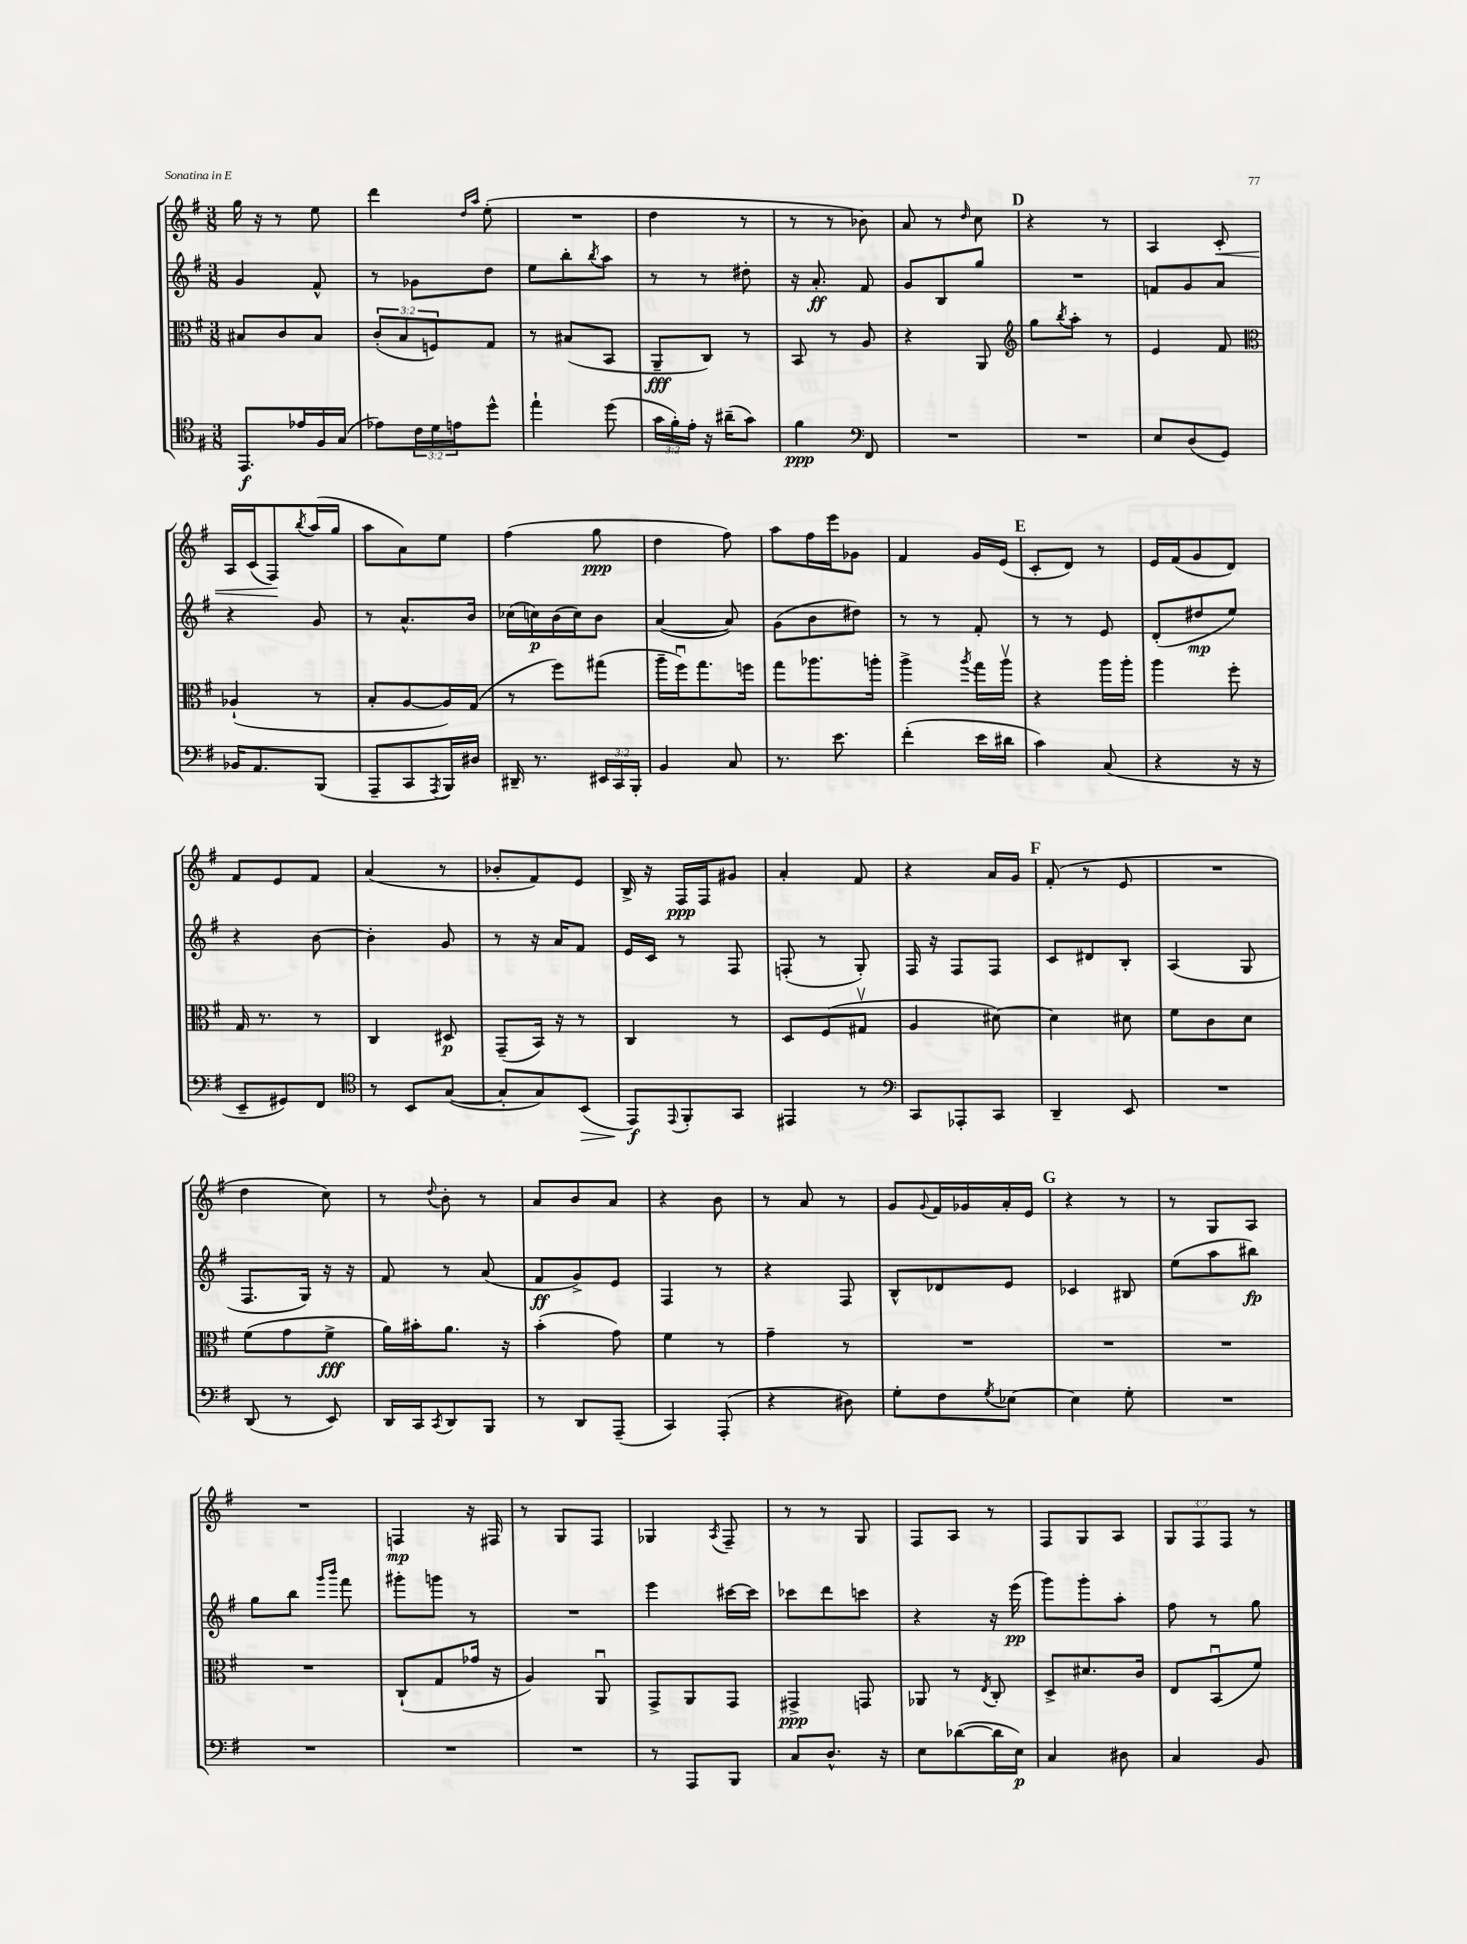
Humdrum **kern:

**kern	**kern	**kern	**kern
*staff4	*staff3	*staff2	*staff1
*clefC4	*clefC3	*clefG2	*clefG2
*k[f#]	*k[f#]	*k[f#]	*k[f#]
*M3/8	*M3/8	*M3/8	*M3/8
8.EE/L	8B#/L	4g/	16gg\
.	.	.	16r
.	8c/	.	8r
16e-/L	.	.	.
16F#/	8B#/J	8f#^^/	8ee\
(16G/JJ	.	.	.
=	=	=	=
8e-\L)	(12c'/L	8r	4ddd\
.	12B/	.	.
24c\L	.	8g-\L	.
24d\	12F/)	.	.
24e\J	.	.	.
.	.	.	16qqdd/LL
.	.	.	16qqaa/JJ
8dd^^\J	8G/J	8dd\J	(8ee'\
=	=	=	=
4ee`\	8r	8ee\L	4.r
.	(8B#/L	8bb'\	.
.	.	8qbb/	.
(8dd\	8BB/J	8aa\J	.
=	=	=	=
24g\LL	8AA~/L	8r	4dd\
24f#'\)	.	.	.
24e'\JJ	.	.	.
16r	8C/J)	8r	.
(16a#~\LK	.	.	.
8g\J)	8r	8dd#'\	8r
=	=	=	=
4f#\	8BB/	16r	8r
.	.	8.a'/	.
.	8r	.	8r
*clefF4	*	*	*
8FF#/	8A/	8f#/	8b-\)
=	=	=	=
4.r	4r	8g/L	8a/
.	.	8B/	8r
.	.	.	16qqdd/
.	8AA/	8gg/J	8cc\
=	=	=	=
*	*clefG2	*	*
4.r	8gg\L	4.r	4r
.	8qbb/	.	.
.	8aa'\J	.	.
.	8r	.	8r
=	=	=	=
8E/L	4e/	8f/L	4A/
(8D/	.	8g/	.
8GG/J)	8f#/	8a/J	8c'/
=	=	=	=
*	*clefC3	*	*
16BB-/LK	(4A-`/	4r	16A/LL
8.AA/	.	.	(16c/J
.	.	.	8F#/)
.	.	.	8qbb/
(8BBB/J	8r	8g/	(16aa/L
.	.	.	16gg/JJ
=	=	=	=
8AAA~/L	8B'/L	8r	8aa\L
8CC/	[8A/	8.a^^/L	8a\)
8qAAA/	.	.	.
16BBB/L)	16A/]L)	.	8ee\J
16D#/JJ	(16G/JJ	16b/Jk	.
=	=	=	=
16DD#~/	8r	(16cc-\LL	(4ff#\
8.r	.	16cc\)	.
.	8ff#\L)	(16b\	.
.	.	16cc\J)	.
24EE#/LL	(8gg#\J	8b\J	8gg\
24CC/	.	.	.
24BBB'/JJ	.	.	.
=	=	=	=
4BB/	16aa~\LL	([4a/	4dd\
.	16ff#u\J)	.	.
.	8.gg\	.	.
8C/	.	8a/])	8ff#\)
.	16ff\Jk	.	.
=	=	=	=
8.r	8gg\L	(8g\L	8aa\L
.	8.aa-\	8b\	16ff#\L
8.e\	.	.	16eee\J
.	.	8dd#\J)	8g-\J
.	16aa'\Jk	.	.
=	=	=	=
(4f#'\	4aa^\	8r	4f#/
.	.	8r	.
.	8qaa/	.	.
16e\LL	16gg\LL	8f#'/	16g/LL
16d#\JJ	16aav\JJ	.	(16e/JJ
=	=	=	=
4c\)	4r	8r	8c'/L
.	.	8r	8d/J)
(8C/	16aa\LL	8e/	8r
.	16aa'\JJ	.	.
=	=	=	=
4r	4aa\	(8d'/L	16e/LL
.	.	.	(16f#/J
.	.	8dd#/	8g/
16r	8ff#'\	8ee/J)	8d/J)
16r	.	.	.
=	=	=	=
8EE~/L	16G/	4r	8f#/L
.	8.r	.	.
8GG#/)	.	.	8e/
8FF#/J	8r	[8b\	8f#/J
=	=	=	=
*clefC4	*	*	*
8r	4C/	4b'\]	(4a/
8BB/L	.	.	.
([8G/J	8D#/	8g/	8r
=	=	=	=
8G'/]L	(8GG~/L	8r	8b-'/L
8G/)	16BB/Jk)	16r	8f#/)
.	16r	16a/LK	.
(8BB/J	8r	8f#/J	8e/J
=	=	=	=
8EE/L)	4C/	16e/LL	16B^/
.	.	16c/JJ	16r
8qqEE/	.	.	.
8FF#'/	.	8r	16F#/LL
.	.	.	16F#/J
8GG/J	8r	8F#/	8g#/J
=	=	=	=
4EE#/	8D/L	(8F'/	4a'/
.	(8F#/	8r	.
8r	8G#v/J	8G'/)	8f#/
=	=	=	=
*clefF4	*	*	*
8CC/L	4A/	16F#/	4r
.	.	16r	.
8AAA-'/	.	8F#/L	.
8CC/J	[8d#\)	8F#/J	16a/LL
.	.	.	16g/JJ
=	=	=	=
4DD~/	4d#\]	8c/L	(8f#'/
.	.	8d#/	8r
8EE/	8d#\	8B'/J	8e/
=	=	=	=
4.r	8f#\L	(4A/	4.r
.	8c\	.	.
.	8d\J	8G/	.
=	=	=	=
(8DD/	(8f#\L	8.F#/L	4dd\
8r	8g\	.	.
.	.	16G/Jk)	.
8EE/)	8f#^\J	16r	8cc\)
.	.	16r	.
=	=	=	=
16DD/LL	16a\LL)	8f#/	8r
16CC/J	16b#'\J	.	.
8qCC/	.	.	8qqdd/
8DD/	8.a\J	8r	8b'\
8BBB/J	.	(8a/	8r
.	16r	.	.
=	=	=	=
8r	(4b'\	8f#/L	8a/L
8DD/L	.	8g^/)	8b/
(8AAA~/J	8g\)	8e/J	8a/J
=	=	=	=
4CC/)	4f#\	4F#/	4r
(8AAA'/	8r	8r	8b\
=	=	=	=
4r	4g~\	4r	8r
.	.	.	8a/
8D#\)	8r	8F#/	8r
=	=	=	=
8G'\L	4.r	8B^^/L	8g/L
.	.	.	8qqg/
8F#\	.	8d-/	16f#/L
.	.	.	16g-/
8qG/	.	.	.
[8E-\J	.	8e/J	16a'/
.	.	.	16e/JJ
=	=	=	=
4E-\]	4.r	4c-/	4r
8G'\	.	8B#/	8r
=	=	=	=
4.r	4.r	(8ee\L	8r
.	.	8aa\	8G/L
.	.	8bb#\J)	8A/J
=	=	=	=
4.r	4.r	8gg\L	4.r
.	.	8bb\J	.
.	.	16qqggg/LL	.
.	.	16qqbbb/JJ	.
.	.	8fff#\	.
=	=	=	=
4.r	(8C`/L	8ggg#'\L	4F/
.	8G/	8ggg\J	.
.	16g-/Jk	8r	16r
.	16r	.	16F#/
=	=	=	=
4.r	4A/)	4.r	8r
.	.	.	8G/L
.	8AAu/	.	8F#/J
=	=	=	=
8r	8GG^/L	4eee\	4G-/
8AAA/L	8AA/	.	.
.	.	.	8qA/
8BBB/J	8GG/J	[16ccc#\LL	8F#~/
.	.	16ccc#\]JJ	.
=	=	=	=
8C/L	4GG#^/	8ccc-\L	8r
8.D^^/J	.	8ddd\	8r
.	8GG/	8ccc\J	8G/
16r	.	.	.
=	=	=	=
8E\L	8AA-/	4r	8F#/L
([8d-\	8r	.	8A/J
.	8qE/	.	.
16d-\]L	8C'/	16r	8r
16E\JJ)	.	(16eee\	.
=	=	=	=
4C/	8D^/L	8ggg\L)	8F#/L
.	8.d#/	8ggg'\	8G/
8D#\	.	8aa'\J	8A/J
.	16c/Jk	.	.
=	=	=	=
4C/	8E/L	8ff#\	12G/L
.	.	.	12F#/
.	(8BBu/	8r	.
.	.	.	12F#/J
8BB/	8f#/J)	8gg\	8r
==	==	==	==
*-	*-	*-	*-
